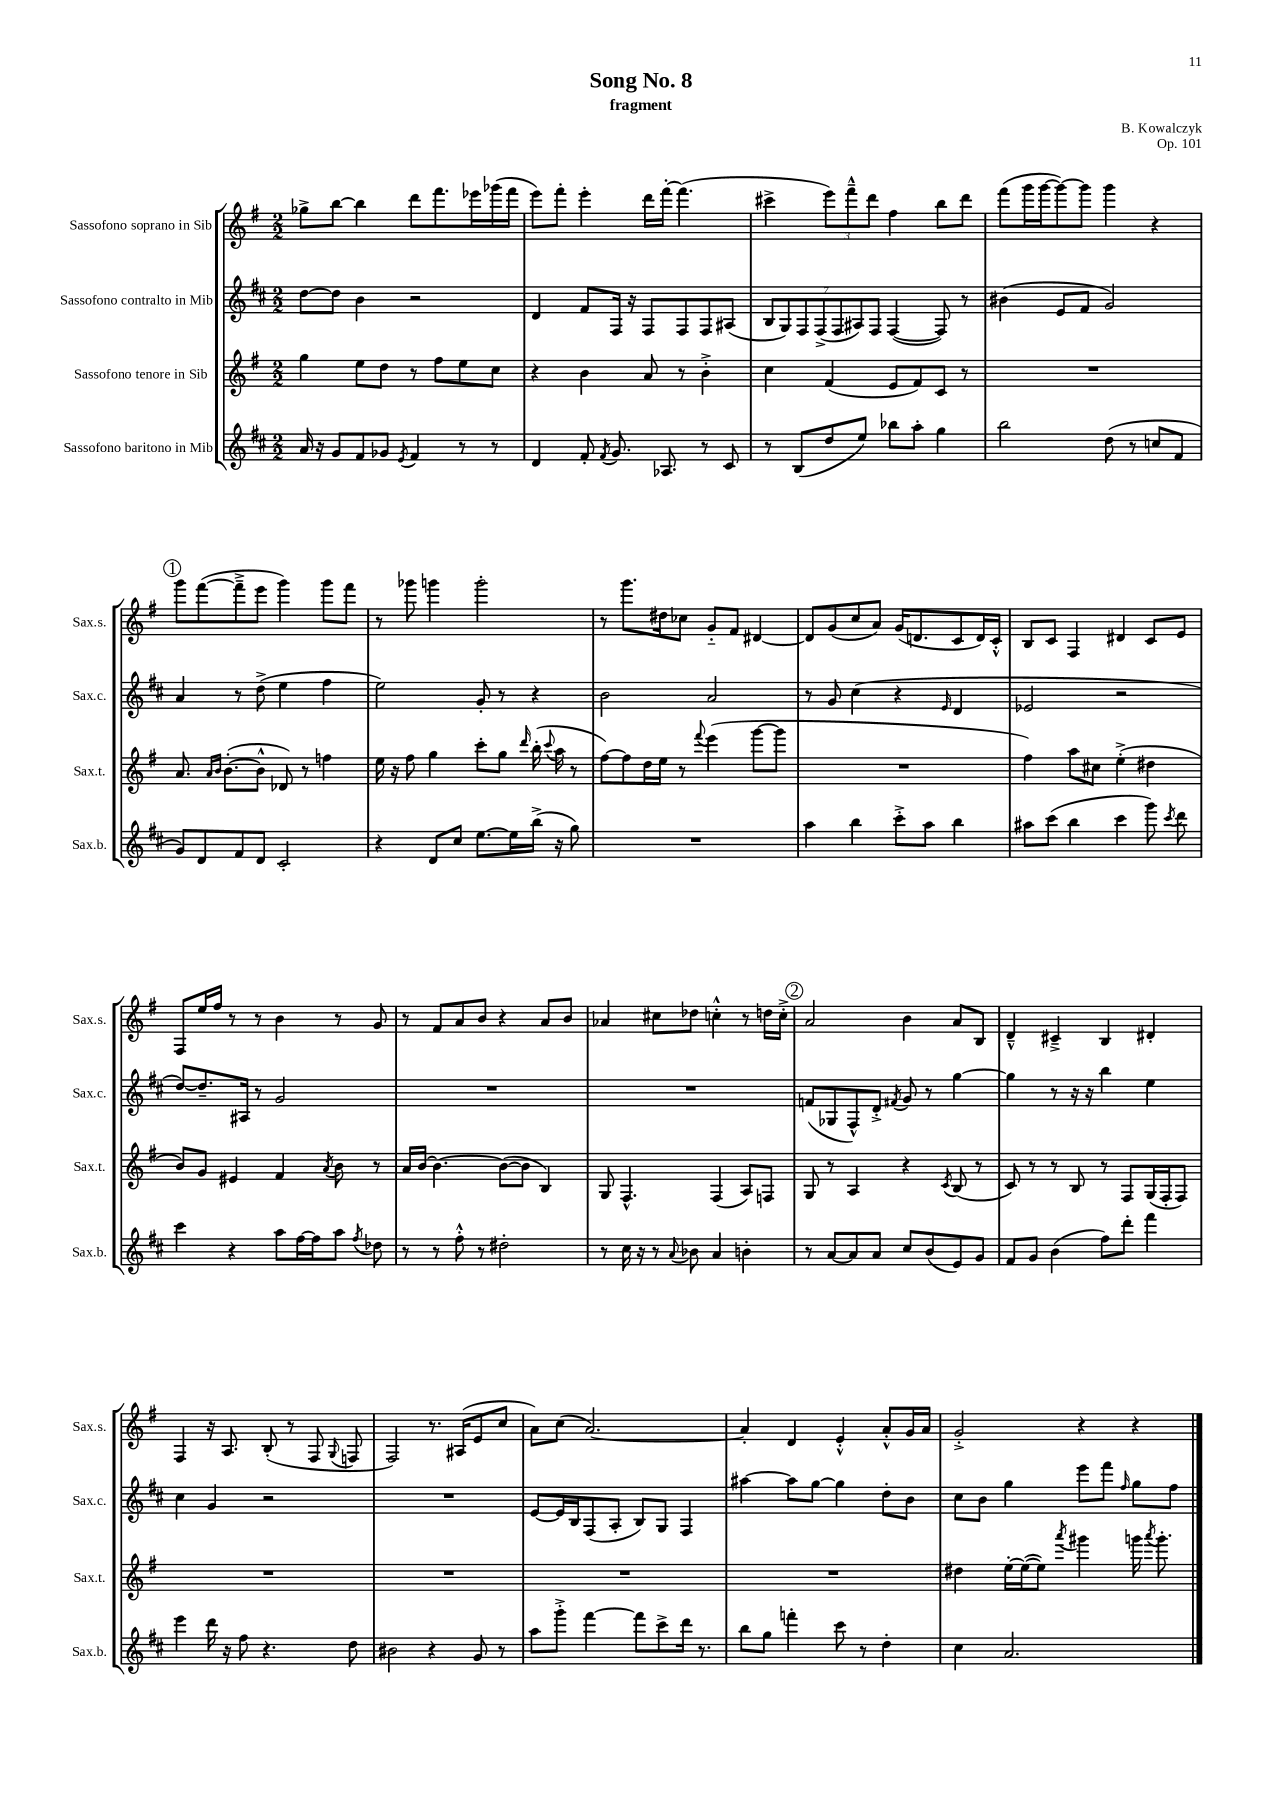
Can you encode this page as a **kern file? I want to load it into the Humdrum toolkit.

**kern	**kern	**kern	**kern
*part4	*part3	*part2	*part1
*staff4	*staff3	*staff2	*staff1
*I"Sassofono baritono in Mib	*I"Sassofono tenore in Sib	*I"Sassofono contralto in Mib	*I"Sassofono soprano in Sib
*I'Sax.b.	*I'Sax.t.	*I'Sax.c.	*I'Sax.s.
*clefG2	*clefG2	*clefG2	*clefG2
*k[f#c#]	*k[f#]	*k[f#c#]	*k[f#]
*M2/2	*M2/2	*M2/2	*M2/2
=1	=1	=1	=1
16a/	4gg\	[8dd\L	8gg-X^\L
16r	.	.	.
8g/L	.	8dd\J]	[8bb\J
8f#/	8ee\L	4b\	4bb\]
8g-X/J	8dd\J	.	.
8qe/	.	.	.
4f#/	8r	2r	8ddd\L
.	8ff#\L	.	8.fff#\
8r	8ee\	.	.
.	.	.	16eee-X\L
8r	8cc\J	.	(16ggg-X\
.	.	.	16fff#\JJ
=2	=2	=2	=2
4d/	4r	4d/	8eee\L)
.	.	.	8fff#'\J
8f#'/	4b\	8f#/L	4eee'\
8qf#/	.	.	.
8.g/	.	16F#/Jk	.
.	.	16r	.
.	8a/	8F#/L	16ddd\LL
8.A-X/	.	.	[16fff#'\JJ
.	8r	8F#/	(4.fff#\]
8r	4b'^\	8F#/	.
8c#/	.	(8A#X/J	.
=3	=3	=3	=3
8r	4cc\	14B/L	4ccc#X^\
.	.	14G/)	.
(8B/L	.	.	.
.	.	14F#/	.
.	.	(14F#^/	.
8dd/	(4f#/	.	12eee\L)
.	.	14F#/	.
.	.	.	12fff#~^^\
.	.	14A#X/)	.
8ee/J)	.	.	.
.	.	.	12ddd\J
.	.	14F#/J	.
8bb-X\L	8e/L	([4F#/	4ff#\
8aa'\J	8f#/)	.	.
4gg\	8c/J	8F#/])	8bb\L
.	8r	8r	8ddd\J
=4	=4	=4	=4
2bb\	1r	(4b#X\	(8fff#\L
.	.	.	16ggg\L
.	.	.	[16ggg\J
.	.	8e/L	8ggg\_)
.	.	8f#/J	8ggg\J]
(8dd\	.	2g/)	4ggg\
8r	.	.	.
8ccn/L	.	.	4r
8f#/J	.	.	.
!!LO:LB:g=z
!!LO:REH:place=s1:t=1
=5	=5	=5	=5
8g/L)	8.a/	4a/	8ggg\L
8d/	.	.	([8fff#\
.	16qqa/LL	.	.
.	16qqb/JJ	.	.
.	([8.b'\L	.	.
8f#/	.	8r	8fff#~^\]
8d/J	8b^^\J]	(8dd^\	8eee\J
2c#'/	8d-X/)	4ee\	4ggg\)
.	8r	.	.
.	4ffn\	4ff#\	8ggg\L
.	.	.	8fff#\J
=6	=6	=6	=6
4r	16ee\	2ee\)	8r
.	16r	.	.
.	8ff#\	.	8ggg-X\
8d/L	4gg\	.	4gggn\
8cc#/J	.	.	.
[8.ee\L	8ccc'\L	8g'/	2ggg'\
.	8gg\J	8r	.
16ee\L]	.	.	.
.	16qqddd/	.	.
(16bb^\JJ	(16bb'\	4r	.
.	8qqccc/	.	.
16r	16aa\	.	.
8gg\)	8r	.	.
=7	=7	=7	=7
1r	[8ff#\L)	2b\	8r
.	8ff#\]	.	8.ggg\L
.	16dd\L	.	.
.	16ee\JJ	.	16dd#X\k
.	8r	.	8cc-X\J
.	8qqfff#/	.	.
.	(4eee\	2a/	8g/L
.	.	.	8f#/J
.	[8ggg\L	.	[4d#X/
.	8ggg\J]	.	.
=8	=8	=8	=8
4aa\	1r	8r	8d#/L]
.	.	8g/	(8g/
4bb\	.	(4cc#\	8cc/
.	.	.	8a/J)
8ccc#'^\L	.	4r	(16g/KL
.	.	.	8.dn/
8aa\J	.	.	.
.	.	16qqe/	.
4bb\	.	4d/	8c/
.	.	.	16d/L)
.	.	.	16c'^^/JJ
=9	=9	=9	=9
8aa#X\L	4ff#\)	2e-X/	8B/L
(8ccc#\J	.	.	8c/J
4bb\	8aa\L	.	4F#/
.	8cc#X\J	.	.
4ccc#\	(4ee'^\	2r	4d#X/
8ggg\)	4dd#X\	.	8c/L
8qccc#/	.	.	.
8ddd\	.	.	8e/J
!!LO:LB:g=z
=10	=10	=10	=10
4ccc#\	8b/L)	[8dd/L)	8F#/L
.	8g/J	8.dd~/]	16ee/L
.	.	.	16ff#/JJ
4r	4e#X/	.	8r
.	.	16A#X/Jk	.
.	.	8r	8r
8aa\L	4f#/	2g/	4b\
[16ff#\L	.	.	.
16ff#\J]	.	.	.
.	8qa/	.	.
8aa\J	8b\	.	8r
8qff#/	.	.	.
8dd-X\	8r	.	8g/
=11	=11	=11	=11
8r	16a/LL	1r	8r
.	[16b/JJ	.	.
8r	4.b\_	.	8f#/L
8ff#'^^\	.	.	8a/
8r	.	.	8b/J
2dd#X'\	(8b\L_	.	4r
.	8b\J]	.	.
.	4B/)	.	8a/L
.	.	.	8b/J
=12	=12	=12	=12
8r	8G/	1r	4a-X/
16cc#\	4.F#^^/	.	.
16r	.	.	.
8r	.	.	8cc#X\L
8qqa/	.	.	.
8b-X\	.	.	8dd-X\J
4a/	(4F#/	.	4ccn'^^\
4bn'\	8A/L)	.	8r
.	8Fn/J	.	16ddn\LL
.	.	.	16cc'^\JJ
!!LO:REH:place=s1:t=2
=13	=13	=13	=13
8r	8G/	(8fn/L	2a/
[8a/L	8r	8G-X/	.
8a/]	4A/	8F#^^/)	.
8a/J	.	8d'^/J	.
.	.	8qf#X/	.
8cc#/L	4r	8g/	4b\
(8b/	.	8r	.
.	8qc/	.	.
8e/)	(8B/	[4gg\	8a/L
8g/J	8r	.	8B/J
=14	=14	=14	=14
8f#/L	8c/)	4gg\]	4d~^^/
8g/J	8r	.	.
(4b\	8r	8r	4c#X~^/
.	8B/	16r	.
.	.	16r	.
8ff#\L)	8r	4bb\	4B/
8ddd'\J	8F#/L	.	.
4fff#\	(16G/L	4ee\	4d#X'/
.	16F#'/J	.	.
.	8F#/J)	.	.
!!LO:LB:g=z
=15	=15	=15	=15
4eee\	1r	4cc#\	4F#/
16ddd\	.	4g/	16r
16r	.	.	8.A/
8ff#\	.	.	.
4.r	.	2r	(8B'/
.	.	.	8r
.	.	.	8F#/
.	.	.	8qqG/
8dd\	.	.	8Fn/
=16	=16	=16	=16
2b#X\	1r	1r	2F#/)
4r	.	.	8.r
.	.	.	(16A#X/KL
8g/	.	.	8e/
8r	.	.	8cc/J
=17	=17	=17	=17
8aa\L	1r	[8e/L	8a\L)
8ggg'^\J	.	16e/L]	(8cc\J
.	.	16B/J	.
[4fff#\	.	(8F#/	[2.a/)
.	.	8A'/J	.
8fff#\L]	.	8B/L)	.
8ccc#^\	.	8G/J	.
16ddd\Jk	.	4F#/	.
8.r	.	.	.
=18	=18	=18	=18
8bb\L	1r	[4aa#X\	4a'/]
8gg\J	.	.	.
4fffn'\	.	8aa#\L]	4d/
.	.	[8gg\J	.
8ccc#\	.	4gg\]	4e'^^/
8r	.	.	.
4dd'\	.	8dd'\L	8a'^^/L
.	.	8b\J	16g/L
.	.	.	16a/JJ
=19	=19	=19	=19
4cc#\	4dd#X\	8cc#\L	2g'^/
.	.	8b\J	.
2.a/	[16ee'\LL	4gg\	.
.	(16ee\J_	.	.
.	8ee\J])	.	.
.	8qaaa/	.	.
.	4ggg#X\	8eee\L	4r
.	.	8fff#\J	.
.	.	16qqff#/	.
.	16gggn\	8gg\L	4r
.	8qaaa/	.	.
.	8.ggg'\	.	.
.	.	8ff#\J	.
==	==	==	==
*-	*-	*-	*-
